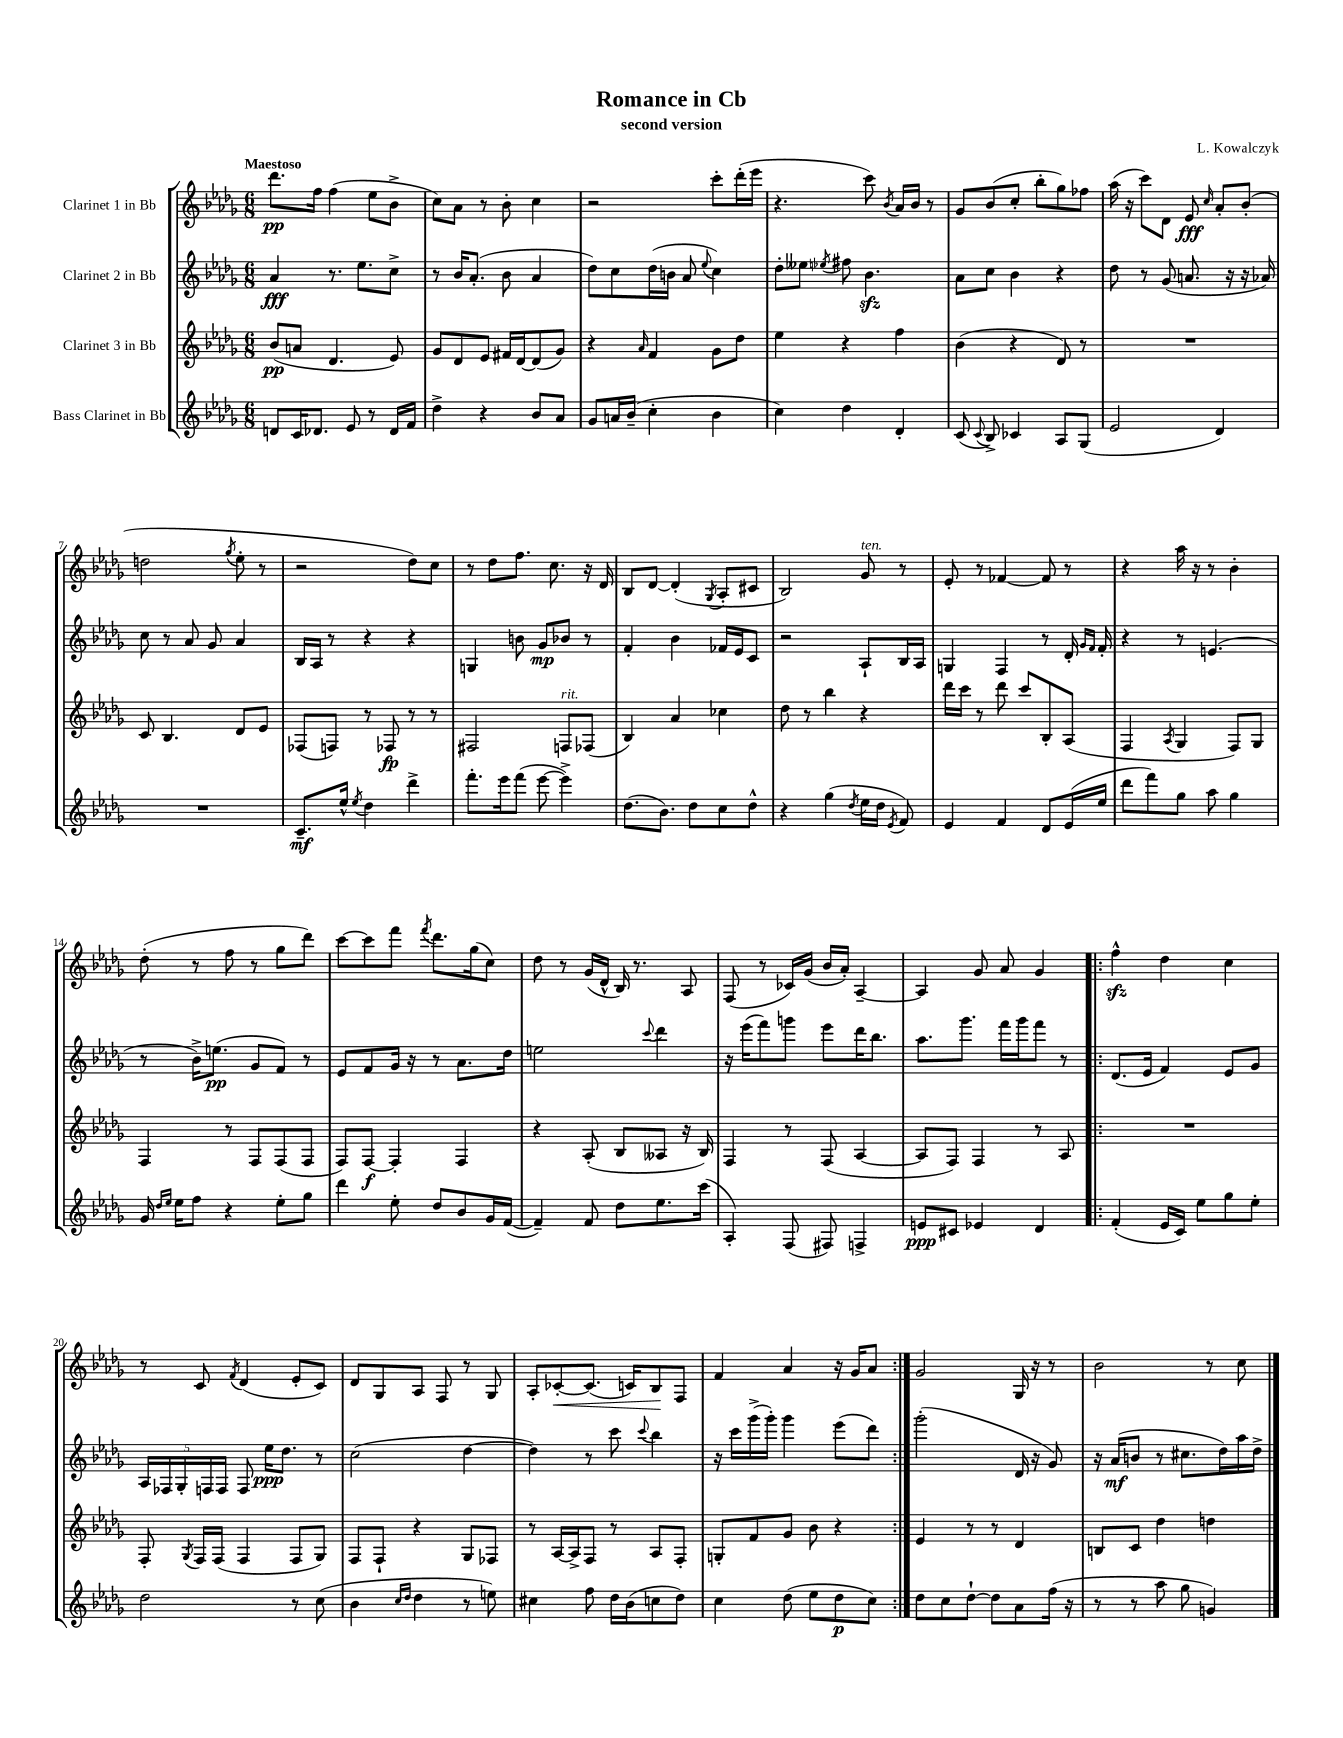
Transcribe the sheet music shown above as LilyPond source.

\header { title = "Romance in Cb" composer = "L. Kowalczyk" subtitle = "second version" }
<<
\new StaffGroup <<
\new Staff = "s0" \with { instrumentName = "Clarinet 1 in Bb" } {
    \clef treble \key des \major \numericTimeSignature \time 6/8 \tempo "Maestoso"
    \autoBeamOff des'''8.[\pp f''16] f''4( ees''8[ bes'8]-> |
    c''8[) aes'8] r8 bes'8-. c''4 |
    r2 c'''8[-. des'''16-.( ees'''16] |
    r4. c'''8) \acciaccatura { bes'8 } aes'16[ bes'16] r8 |
    ges'8[ bes'8( c''8]-. bes''8[-. ges''8) fes''8] |
    aes''16( r16 c'''8[) des'8] ees'8\fff \grace { c''16 } aes'8[-. bes'8]-.( |
    d''2 \acciaccatura { ges''8 } ees''8-. r8 |
    r2 des''8[) c''8] |
    r8 des''8[ f''8.] c''8. r16 des'16 |
    bes8[ des'8]~ des'4-.( \acciaccatura { ges8 } aes8[-. cis'8] |
    bes2) ges'8^\markup { \italic "ten." } r8 |
    ees'8-. r8 fes'4~ fes'8 r8 |
    r4 aes''16 r16 r8 bes'4-. |
    des''8-.( r8 f''8 r8 ges''8[ des'''8]) |
    c'''8[~ c'''8 f'''8] \acciaccatura { f'''8 } des'''8.[ ges''16( c''8]) |
    des''8 r8 ges'16[( des'16]-^ bes16) r8. aes8 |
    f8( r8 ces'16[) ges'16]( bes'16[ aes'16]-.) aes4~-- |
    aes4 ges'8 aes'8 ges'4 |
    \repeat volta 2 { f''4-^\sfz des''4 c''4 |
    r8 c'8 \acciaccatura { f'8 } des'4( ees'8[-. c'8]) |
    des'8[ ges8 aes8] f8 r8 ges8 |
    aes8[-. ces'8~-.\< ces'8.]( c'16[) bes8\! f8] |
    f'4 aes'4 r16 ges'16[ aes'8] | }
    ges'2 ges16 r16 r8 |
    bes'2 r8 c''8 \bar "|." |
}
\new Staff = "s1" \with { instrumentName = "Clarinet 2 in Bb" } {
    \clef treble \key des \major \numericTimeSignature \time 6/8
    \autoBeamOff aes'4\fff r8. ees''8.[ c''8]-> |
    r8 bes'16[ aes'8.]-.( bes'8 aes'4 |
    des''8[) c''8 des''16( b'16] aes'8 \appoggiatura { ees''8 } c''4) |
    des''8[-. eeses''8] \acciaccatura { ees''8 } fis''8 bes'4.\sfz |
    aes'8[ c''8] bes'4 r4 |
    des''8 r8 ges'8( a'8. r16 r16 aes'16) |
    c''8 r8 aes'8 ges'8 aes'4 |
    bes16[ aes16] r8 r4 r4 |
    g4 b'8 ges'8[\mp bes'8] r8 |
    f'4-. bes'4 fes'16[ ees'16 c'8] |
    r2 aes8[-! bes16 aes16] |
    g4 f4 r8 des'16-. \grace { ges'16[ f'16] } f'16-. |
    r4 r8 e'4.( |
    r8 bes'16[->) e''8.]\pp( ges'8[ f'8]) r8 |
    ees'8[ f'8 ges'16] r16 r8 aes'8.[ des''16] |
    e''2 \appoggiatura { c'''8 } des'''4 |
    r16 ees'''16[( f'''8) g'''8] ees'''8[ des'''16 bes''8.] |
    aes''8.[ ges'''8.] f'''16[ ges'''16 f'''8] r8 |
    \repeat volta 2 { des'8.[( ees'16] f'4) ees'8[ ges'8] |
    \tuplet 5/4 { aes16[ fes16 ges16-. f16 f16] } f8 ees''16[\ppp des''8.] r8 |
    c''2( des''4~ |
    des''4) r8 c'''8 \appoggiatura { c'''8 } bes''4 |
    r16 c'''16[ ges'''16->( ges'''16]-.) ges'''4 ees'''8[( des'''8]) | }
    ges'''2-.( des'16 r16 ges'8) |
    r16 aes'16[\mf( b'8] r8 cis''8.[ des''16) aes''16 des''16]-> \bar "|." |
}
\new Staff = "s2" \with { instrumentName = "Clarinet 3 in Bb" } {
    \clef treble \key des \major \numericTimeSignature \time 6/8
    \autoBeamOff bes'8[\pp( a'8] des'4. ees'8) |
    ges'8[ des'8 ees'8] fis'16[ des'16~ des'8( ges'8]) |
    r4 \grace { aes'16 } f'4 ges'8[ des''8] |
    ees''4 r4 f''4 |
    bes'4( r4 des'8) r8 |
    R2. |
    c'8 bes4. des'8[ ees'8] |
    fes8[( f8]) r8 fes8\fp r8 r8 |
    fis2 f8[^\markup { \italic "rit." } fes8]( |
    bes4) aes'4 ces''4 |
    des''8 r8 bes''4 r4 |
    des'''16[ c'''16] r8 des'''8 c'''8[ bes8-. aes8]( |
    f4 \acciaccatura { aes8 } ges4 f8[) ges8] |
    f4 r8 f8[ f8( f8] |
    f8[) f8]~\f f4-. f4 |
    r4 aes8-.( bes8[ aeses8] r16 bes16) |
    f4 r8 f8( aes4~ |
    aes8[ f8]) f4 r8 aes8 |
    \repeat volta 2 { R2. |
    f8-. \acciaccatura { ges8 } f16[ f16]( f4 f8[ ges8]) |
    f8[ f8]-! r4 ges8[ fes8] |
    r8 aes16[~ aes16-> f8] r8 aes8[ f8]-. |
    g8[-. f'8 ges'8] bes'8 r4 | }
    ees'4 r8 r8 des'4 |
    b8[ c'8] des''4 d''4 \bar "|." |
}
\new Staff = "s3" \with { instrumentName = "Bass Clarinet in Bb" } {
    \clef treble \key des \major \numericTimeSignature \time 6/8
    \autoBeamOff d'8[ c'16 des'8.] ees'8 r8 des'16[ f'16] |
    des''4-> r4 bes'8[ aes'8] |
    ges'8[ a'16 bes'16]--( c''4-. bes'4 |
    c''4) des''4 des'4-. |
    c'8( \appoggiatura { c'8 } bes8->) ces'4 aes8[ ges8]( |
    ees'2 des'4) |
    R2. |
    c'8.[--\mf ees''16]-^ \acciaccatura { ees''8 } des''4 des'''4-> |
    f'''8.[-. ees'''16 f'''8]( ees'''8~ ees'''4->) |
    des''8.[( bes'8.]) des''8[ c''8 des''8]-^ |
    r4 ges''4( \acciaccatura { des''8 } ees''16[ des''16] \acciaccatura { ees'8 } f'8) |
    ees'4 f'4 des'8[ ees'16( ees''16] |
    des'''8[ f'''8) ges''8] aes''8 ges''4 |
    ges'16 \grace { des''16[ ees''16] } ees''16[ f''8] r4 ees''8[-. ges''8] |
    des'''4 ees''8-. des''8[ bes'8 ges'16 f'16]~( |
    f'4--) f'8 des''8[ ees''8. c'''16]( |
    aes4-.) f8( fis8) f4-> |
    e'8[\ppp cis'8] ees'4 des'4 |
    \repeat volta 2 { f'4-.( ees'16[ c'16]) ees''8[ ges''8 ees''8]-. |
    des''2 r8 c''8( |
    bes'4 \grace { c''16[ des''16] } des''4 r8 e''8) |
    cis''4 f''8 des''16[ bes'16( c''8 des''8]) |
    c''4 des''8( ees''8[ des''8\p c''8]) | }
    des''8[ c''8 des''8]~-! des''8[ aes'8 f''16]( r16 |
    r8 r8 aes''8 ges''8 g'4) \bar "|." |
}
>>
>>
